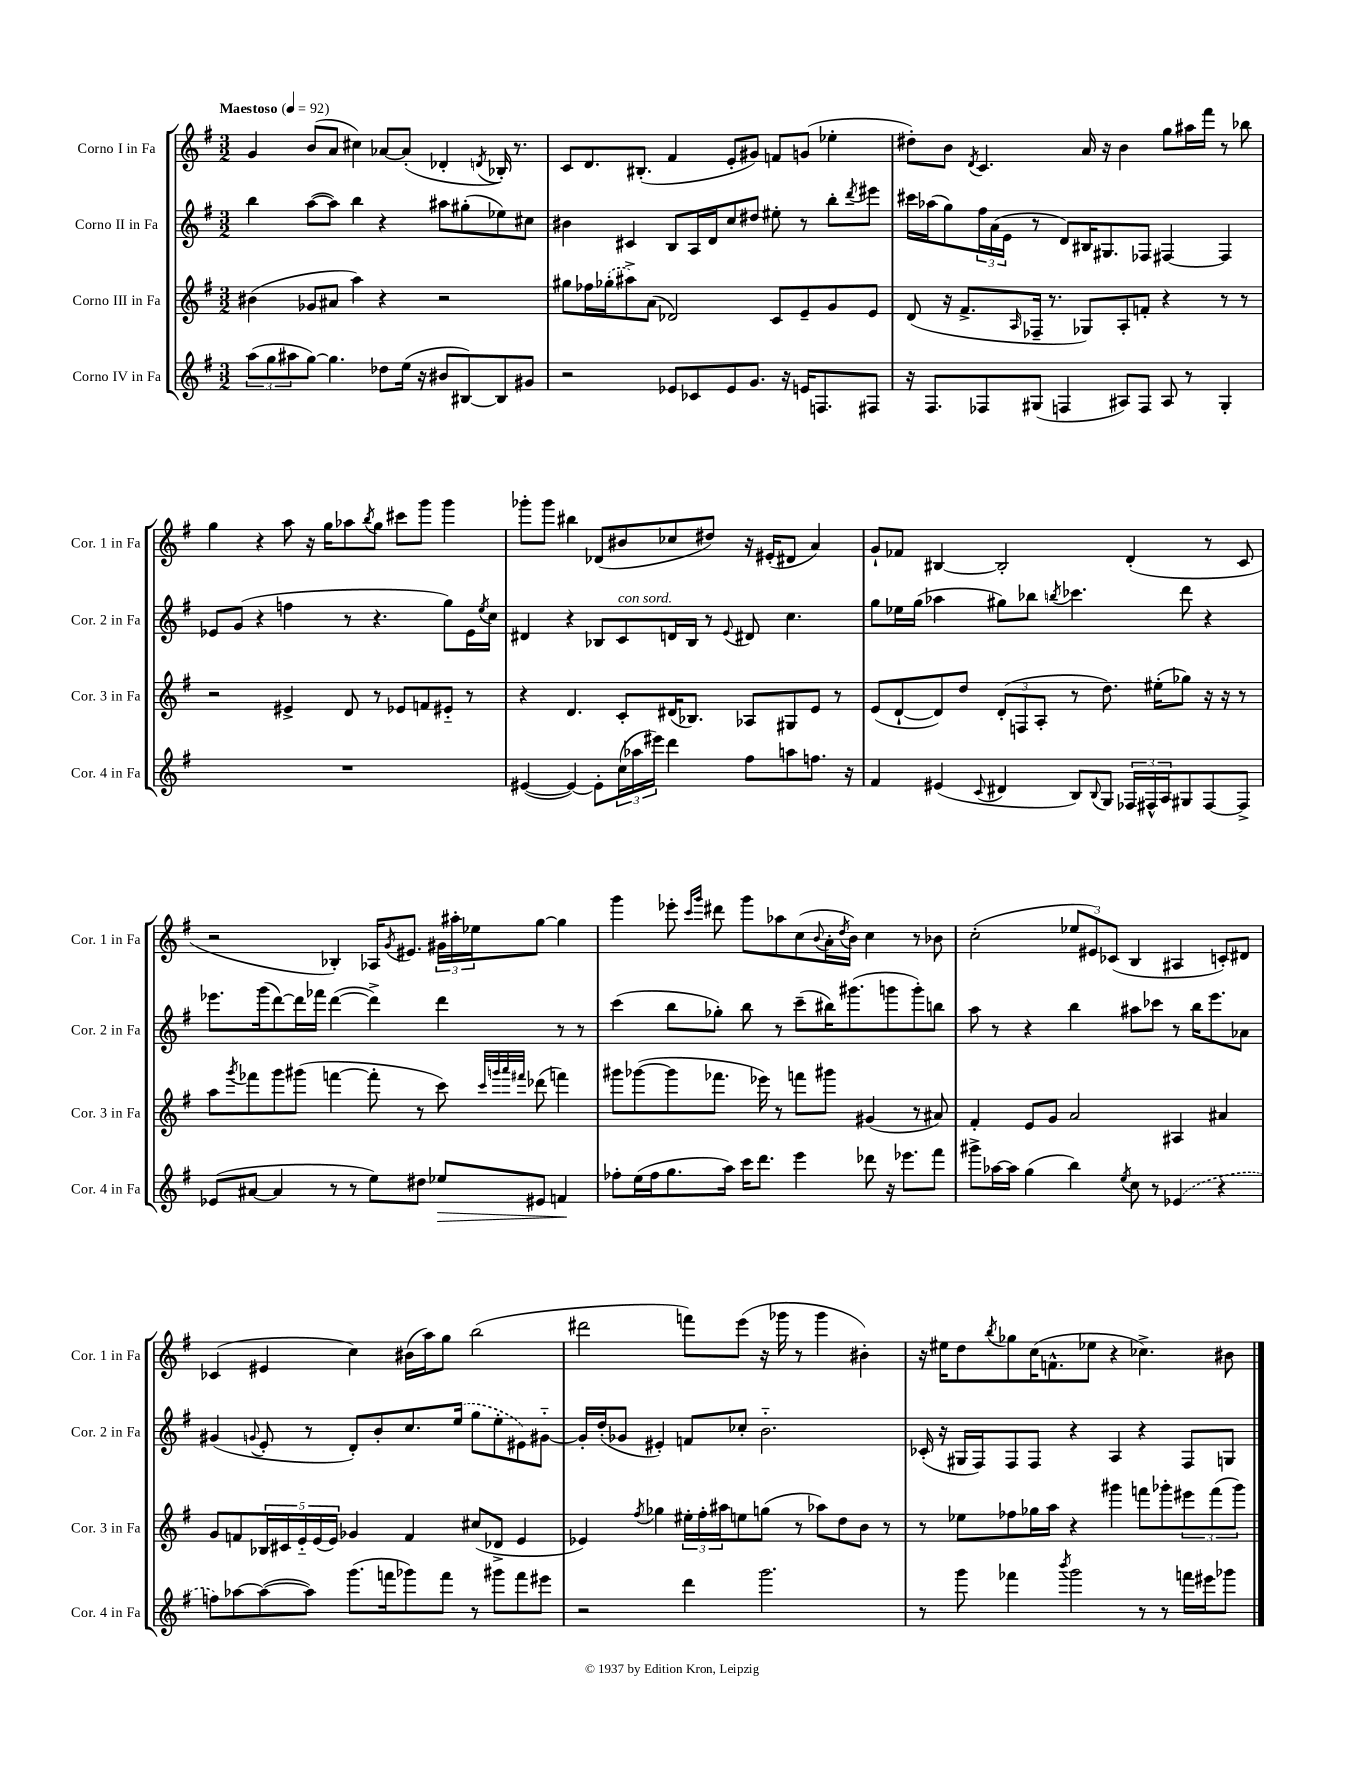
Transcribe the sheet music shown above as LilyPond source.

<<
\new StaffGroup <<
\new Staff = "s0" \with { instrumentName = "Corno I in Fa" shortInstrumentName = "Cor. 1 in Fa" } {
    \clef treble \key g \major \numericTimeSignature \time 3/2 \tempo "Maestoso" 4 = 92
    g'4 b'8( a'8 cis''4) aes'8~ aes'8-.( des'4-. \acciaccatura { d'8 } bes16-.) r8. |
    c'8 d'8. bis8.-.( fis'4 e'8-. gis'8) f'8 g'8( ees''4-. |
    dis''8-.) b'8 \acciaccatura { d'8 } c'4. a'16 r16 b'4 g''8 ais''16 fis'''16 r8 bes''8 |
    g''4 r4 a''8 r16 g''16 aes''8 \acciaccatura { b''8 } g''8 cis'''8 g'''8 g'''4 |
    ges'''8-. ges'''8 bis''4 des'8( bis'8 ces''8 dis''8) r16 eis'16-.( dis'8 a'4) |
    g'8-! fes'8 bis4~ bis2-. d'4-.( r8 c'8 |
    r2 bes4-.) aes16 \acciaccatura { g'8 } eis'8. \tuplet 3/2 { gis'16 ais''16-. ees''16 } g''8~ g''4 |
    g'''4 ees'''8-. \grace { c'''16 g'''16 } dis'''8 g'''8 aes''8 c''8( \appoggiatura { b'8 } a'16-. \acciaccatura { d''8 } b'16) c''4 r8 bes'8 |
    c''2-.( \tuplet 3/2 { ees''8 eis'8) ces'8( } b4 ais4 c'8-.) dis'8 |
    ces'4( eis'4 c''4) bis'16( a''16) g''8 b''2( |
    dis'''2 f'''8) e'''8( r16 ges'''16 r8 ges'''4 bis'4-.) |
    r16 eis''16 d''8 \acciaccatura { b''8 } ges''8 c''16( f'8.-^ ees''8 r4 ces''4.->) bis'8 \bar "|." |
}
\new Staff = "s1" \with { instrumentName = "Corno II in Fa" shortInstrumentName = "Cor. 2 in Fa" } {
    \clef treble \key g \major \numericTimeSignature \time 3/2
    b''4 a''8~( a''8) b''4 r4 ais''8 gis''8-.( ees''8) cis''8 |
    bis'4 cis'4 b8 a16 d'16 c''8 dis''8 eis''8-. r8 b''8-. \acciaccatura { d'''8 } eis'''8 |
    cis'''16 aes''16( g''8) \tuplet 3/2 { fis''16 a'16( e'16 } r8 d'8) bis16 gis8. fes8 fis4~ fis4 |
    ees'8 g'8( r4 f''4 r8 r4. g''8) ees'16 \acciaccatura { e''8 } c''16 |
    dis'4 r4 bes8 c'8^\markup { \italic "con sord." } d'16 bes16 r8 \appoggiatura { e'8 } dis'8 c''4. |
    g''8 ees''16 g''16( aes''4 gis''8) bes''8 \acciaccatura { b''8 } ces'''4. d'''8 r4 |
    ees'''8. g'''16( d'''8~) d'''16 fes'''16 d'''4~( d'''4->) d'''4 r8 r8 |
    c'''4( b''8 ges''8-.) b''8 r8 c'''8--( bis''16) gis'''8.( g'''8 g'''8-.) b''8 |
    a''8 r8 r4 b''4 ais''8 ces'''8 r8 b''16 e'''8. aes'8 |
    gis'4( \appoggiatura { g'8 } e'8-. r8 d'8-.) b'8-. c''8. \once \slurDashed e''16( g''8 e''8-. eis'8) gis'8~-_ |
    gis'16-. d''16-.( ges'8 eis'4-.) f'8 ces''8-. b'2.-_ |
    ces'16-.( r16 gis16 fis16) fis8 fis8 r4 a4 r4 fis8 g8 \bar "|." |
}
\new Staff = "s2" \with { instrumentName = "Corno III in Fa" shortInstrumentName = "Cor. 3 in Fa" } {
    \clef treble \key g \major \numericTimeSignature \time 3/2
    bis'4( ges'8 ais'8 a''4) r4 r2 |
    gis''8 fes''16 \once \slurDashed ges''16-.( ais''8->) a'8( des'2) c'8 e'8-- g'8 e'8 |
    d'8( r16 fis'8.-> \grace { a16 } fes16-- r8. ges8) a8-. f'8-. r4 r8 r8 |
    r2 eis'4-> d'8 r8 ees'8 f'8 eis'8-_ r8 |
    r4 d'4. c'8-. dis'16( bes8.) aes8 gis8 e'8 r8 |
    e'8( d'8~-! d'8) d''8 \tuplet 3/2 { d'8-.( f8 a8-. } r8 d''8.) eis''16-.( ges''8) r16 r16 r8 |
    a''8 \acciaccatura { g'''8 } fes'''8 g'''8 gis'''8( f'''4~ f'''8-. r8 c'''8) \grace { c'''32 g'''32 a'''32 fis'''32 } des'''8( f'''4) |
    gis'''8 ges'''8~( ges'''8 fes'''8. ees'''16) r8 f'''8 gis'''8 gis'4( r8 ais'8) |
    fis'4-. e'8 g'8 a'2 ais4 ais'4 |
    g'8 f'8 \tuplet 5/4 { bes16 cis'16 e'16-_ e'16( e'16) } ges'4 f'4 cis''8( des'8-> e'4 |
    ees'4) \acciaccatura { fis''8 } ges''4 \tuplet 3/2 { eis''16-. fis''16-. ais''16 } e''8 g''8( r8 aes''8) d''8 b'8 r8 |
    r8 ees''8 fes''8 ges''16 a''16 r4 gis'''4 f'''8 ges'''8-. \tuplet 3/2 { eis'''8 f'''8( ges'''8) } \bar "|." |
}
\new Staff = "s3" \with { instrumentName = "Corno IV in Fa" shortInstrumentName = "Cor. 4 in Fa" } {
    \clef treble \key g \major \numericTimeSignature \time 3/2
    \tuplet 3/2 { a''8( g''8 ais''8 } g''8~) g''4. des''8 e''16( r16 bis'8 bis8~) bis8 gis'8 |
    r2 ees'8 ces'8 ees'8 g'8. r16 e'16 f8. fis8 |
    r16 fis8. fes8 gis8( f4 ais8) f8 ais8 r8 gis4-. |
    R1. |
    eis'4~( eis'4~) eis'8-. \tuplet 3/2 { c''16( aes''16 eis'''16) } d'''4 fis''8 a''8 f''8. r16 |
    fis'4 eis'4( \appoggiatura { c'8 } dis'4 b8) \appoggiatura { b8 } g8 \tuplet 3/2 { fes16 fis16-^ a16 } gis8 fis8~ fis8-> |
    ees'8( ais'8~ ais'4 r8 r8 e''8) dis''8 ees''8\> eis'8 f'4\! |
    fes''8-. e''16( fes''16 g''8. a''16) c'''16 d'''8. e'''4 des'''8 r16 ees'''8. fis'''8 |
    gis'''8-> aes''16~ aes''16 g''4( b''4) \acciaccatura { e''8 } c''8 r8 \once \slurDashed ees'4( r4 |
    f''8) aes''8~ aes''8~( aes''8) g'''8.( f'''16 ges'''8) f'''8 r8 gis'''8 f'''8 eis'''8 |
    r2 d'''4 g'''2. |
    r8 g'''8 fes'''4 \acciaccatura { b'''8 } g'''2 r8 r8 f'''16 eis'''16 ges'''8 \bar "|." |
}
>>
>>
\layout { \context { \Score \remove "Bar_number_engraver" } }
